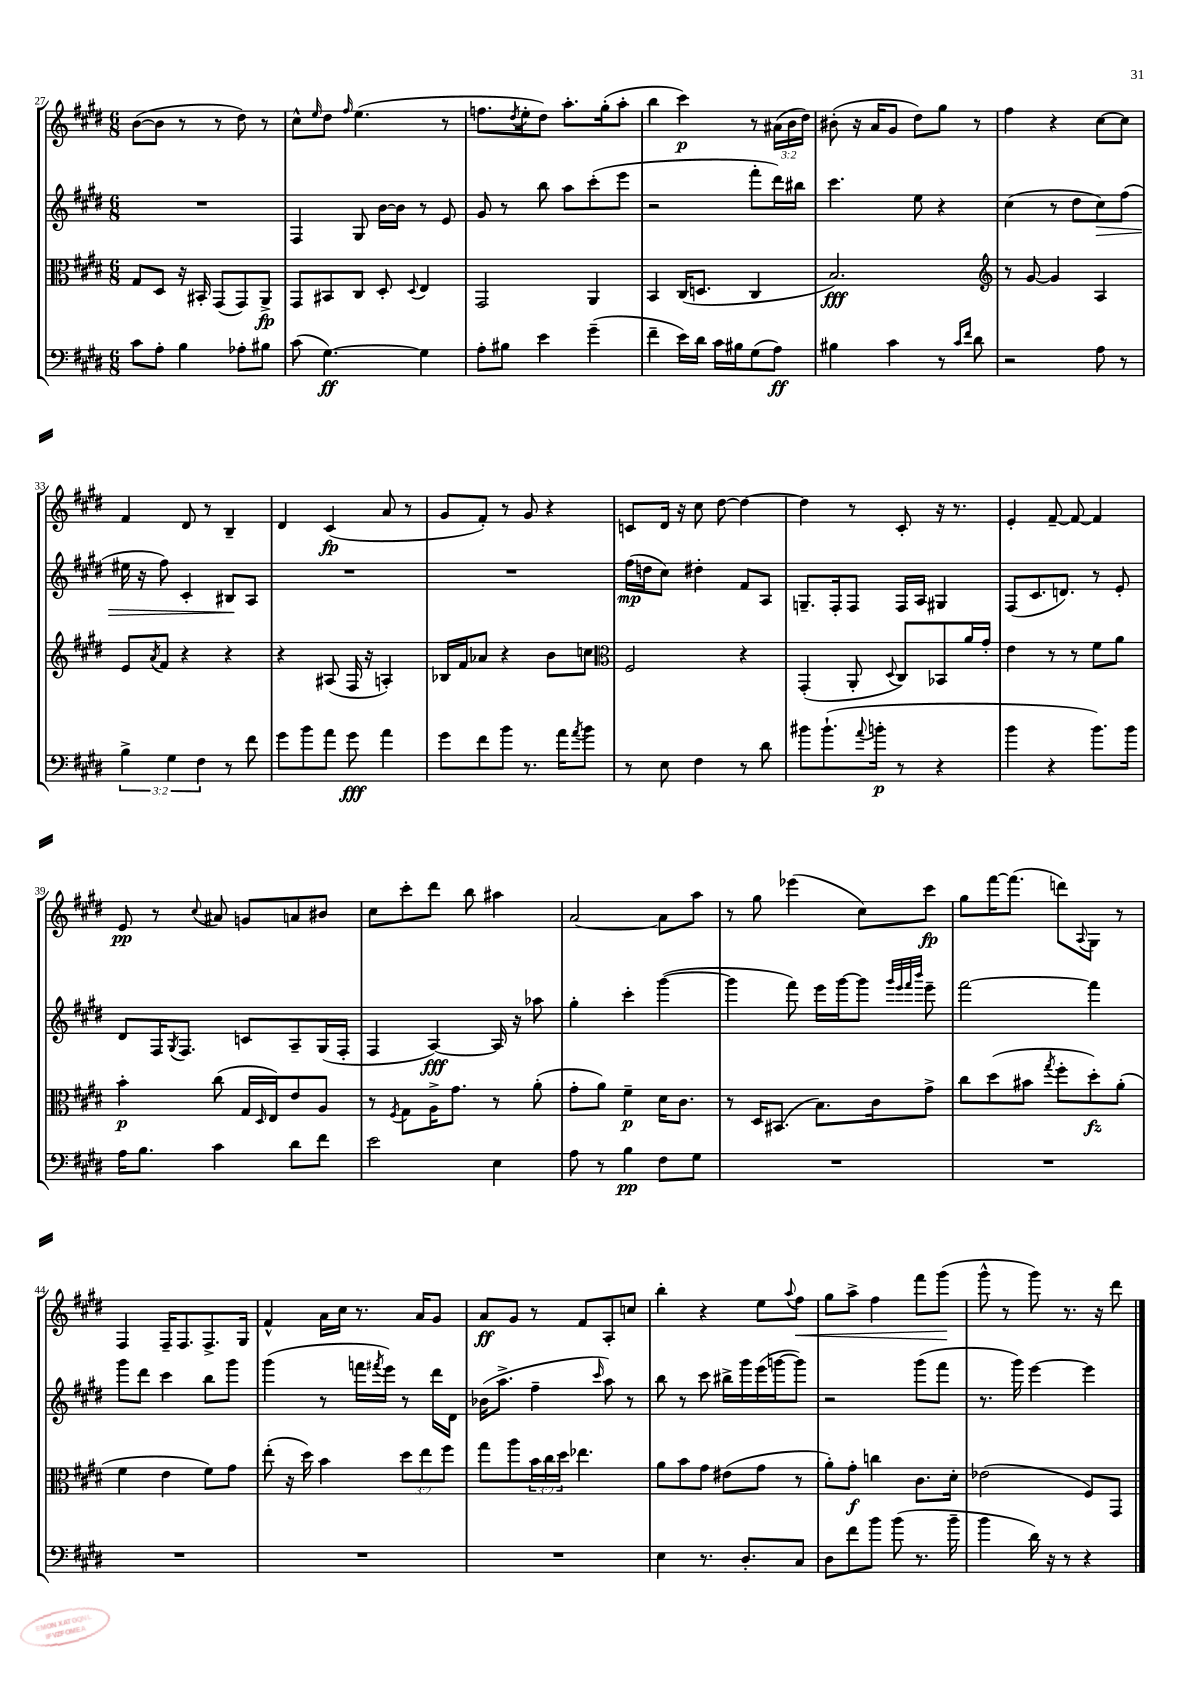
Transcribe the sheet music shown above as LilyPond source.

<<
\new StaffGroup <<
\new Staff = "s0" {
    \clef treble \key e \major \numericTimeSignature \time 6/8 \override Staff.TupletNumber.text = #tuplet-number::calc-fraction-text
    b'8~( b'8 r8 r8 dis''8) r8 |
    cis''8-^ \grace { e''16 } dis''8 \grace { fis''16 } e''4.( r8 |
    f''8. \acciaccatura { dis''8 } e''16-. dis''8) a''8.-. gis''16-.( a''8-. |
    b''4 cis'''4\p) r8 \tuplet 3/2 { ais'16( b'16 dis''16) } |
    bis'8-.( r16 a'16 gis'8 dis''8) gis''8 r8 |
    fis''4 r4 cis''8~ cis''8 |
    fis'4 dis'8 r8 b4-- |
    dis'4 cis'4\fp( a'8 r8 |
    gis'8 fis'8-.) r8 gis'8 r4 |
    c'8 dis'16 r16 cis''8 dis''8~ dis''4~ |
    dis''4 r8 cis'8-. r16 r8. |
    e'4-. fis'8~-- fis'8~ fis'4 |
    e'8\pp r8 \appoggiatura { cis''8 } ais'8 g'8 a'8 bis'8 |
    cis''8 cis'''8-. dis'''8 b''8 ais''4 |
    a'2~ a'8 a''8 |
    r8 gis''8 ees'''4( cis''8) cis'''8\fp |
    gis''8 fis'''16~ fis'''8.( d'''8) \appoggiatura { a8 } gis8 r8 |
    fis4 fis16-- fis8. fis8.-> gis16 |
    fis'4-^ a'16 cis''16 r8. a'16 gis'8 |
    a'8\ff gis'8 r8 fis'8 a8-. c''8 |
    b''4-. r4 e''8 \appoggiatura { a''8 } fis''8\< |
    gis''8 a''8-> fis''4 fis'''8 gis'''8\!( |
    gis'''8-^ r8 gis'''8) r8. r16 dis'''8 \bar "|." |
}
\new Staff = "s1" {
    \clef treble \key e \major \numericTimeSignature \time 6/8
    R2. |
    fis4 gis8 b'16~ b'16 r8 e'8 |
    gis'8 r8 b''8 a''8 cis'''8-.( e'''8 |
    r2 fis'''8-. dis'''16) bis''16 |
    cis'''4. e''8 r4 |
    cis''4( r8 dis''8 cis''8\>) fis''8( |
    eis''16 r16 fis''8) cis'4-. bis8\! a8 |
    R2. |
    R2. |
    fis''16\mp( d''16 cis''8) dis''4-. fis'8 a8 |
    g8.-- fis16-. fis8 fis16 a16 gis4 |
    fis8( cis'8. d'8.) r8 e'8-. |
    dis'8 fis16 \acciaccatura { gis8 } fis8. c'8 a8-- gis16( fis16-. |
    fis4 a4~\fff) a16 r16 aes''8 |
    gis''4-. cis'''4-. gis'''4~( |
    gis'''4 fis'''8) e'''16 gis'''16~ gis'''8 \grace { gis'''32 e'''32 fis'''32 b'''32 } e'''8-- |
    fis'''2~ fis'''4 |
    gis'''8 dis'''8 cis'''4 b''8 gis'''8 |
    gis'''4( r8 f'''16 \acciaccatura { fis'''8 } e'''16) r8 dis'''16 dis'16 |
    bes'16( a''8.-> fis''4-- \grace { cis'''16 } a''8) r8 |
    b''8 r8 cis'''8 bis''16-> gis'''16 e'''16( g'''16~ g'''8) |
    r2 gis'''8( fis'''8 |
    r8. gis'''16) e'''4~ e'''4 \bar "|." |
}
\new Staff = "s2" {
    \clef alto \key e \major \numericTimeSignature \time 6/8 \override Staff.TupletNumber.text = #tuplet-number::calc-fraction-text
    gis8 dis8 r16 bis,16-. gis,8( gis,8) a,8->\fp |
    gis,8 bis,8 cis8 dis8-. \appoggiatura { dis8 } e4 |
    gis,2 a,4 |
    b,4 cis16( d8. cis4 |
    b2.\fff) |
    \clef treble r8 gis'8~ gis'4 a4 |
    e'8 \acciaccatura { a'8 } fis'8 r4 r4 |
    r4 ais8( fis16 r16 a4-.) |
    bes16 fis'16 aes'8 r4 b'8 c''8 |
    \clef alto fis2 r4 |
    gis,4-.( a,8-. \appoggiatura { dis8 } cis8) bes,8 a'16 gis'16-. |
    e'4 r8 r8 fis'8 a'8 |
    b'4-.\p cis''8( gis16 \grace { dis16 } e16) e'8 a8 |
    r8 \acciaccatura { fis8 } gis8 a16-> gis'8. r8 a'8-.( |
    gis'8-. a'8) fis'4--\p dis'16 cis'8. |
    r8 dis16 bis,8.( b8.) cis'16 gis'8-> |
    cis''8 dis''8( bis'8 \acciaccatura { gis''8 } fis''8-. dis''8-.\fz) a'8-.( |
    fis'4 e'4 fis'8) gis'8 |
    e''8-.( r16 dis''16) b'4 \tuplet 3/2 { dis''8 e''8 fis''8 } |
    gis''8 a''8 \tuplet 3/2 { b'16 cis''16 dis''16 } ees''4. |
    a'8 b'8 gis'8 eis'8( gis'8 r8 |
    a'8-.) gis'8-.\f c''4 cis'8. dis'16-. |
    ees'2( fis8) gis,8 \bar "|." |
}
\new Staff = "s3" {
    \clef bass \key e \major \numericTimeSignature \time 6/8 \override Staff.TupletNumber.text = #tuplet-number::calc-fraction-text
    cis'8 a8-. b4 aes8-. bis8 |
    cis'8( gis4.~\ff) gis4 |
    a8-. bis8 e'4 gis'4--( |
    fis'4-- e'16) dis'16 cis'16 bis16 gis8( a8\ff) |
    bis4 cis'4 r8 \grace { cis'16 fis'16 } dis'8 |
    r2 a8 r8 |
    \tuplet 3/2 { b4-> gis4 fis4 } r8 fis'8 |
    gis'8 b'8 a'8 gis'8\fff a'4 |
    gis'8 fis'8 b'8 r8. a'16 \acciaccatura { a'8 } b'8 |
    r8 e8 fis4 r8 dis'8 |
    bis'8 bis'8.-!( \appoggiatura { a'8 } b'16-.\p r8 r4 |
    b'4 r4 b'8.) b'16 |
    a16 b8. cis'4 dis'8 fis'8 |
    e'2 e4 |
    a8 r8 b4\pp fis8 gis8 |
    R2. |
    R2. |
    R2. |
    R2. |
    R2. |
    e4 r8. dis8.-. cis8 |
    dis8 fis'8 b'8 b'8( r8. b'16-- |
    b'4 dis'16) r16 r8 r4 \bar "|." |
}
>>
>>
\layout { \context { \Score currentBarNumber = #27 } }
